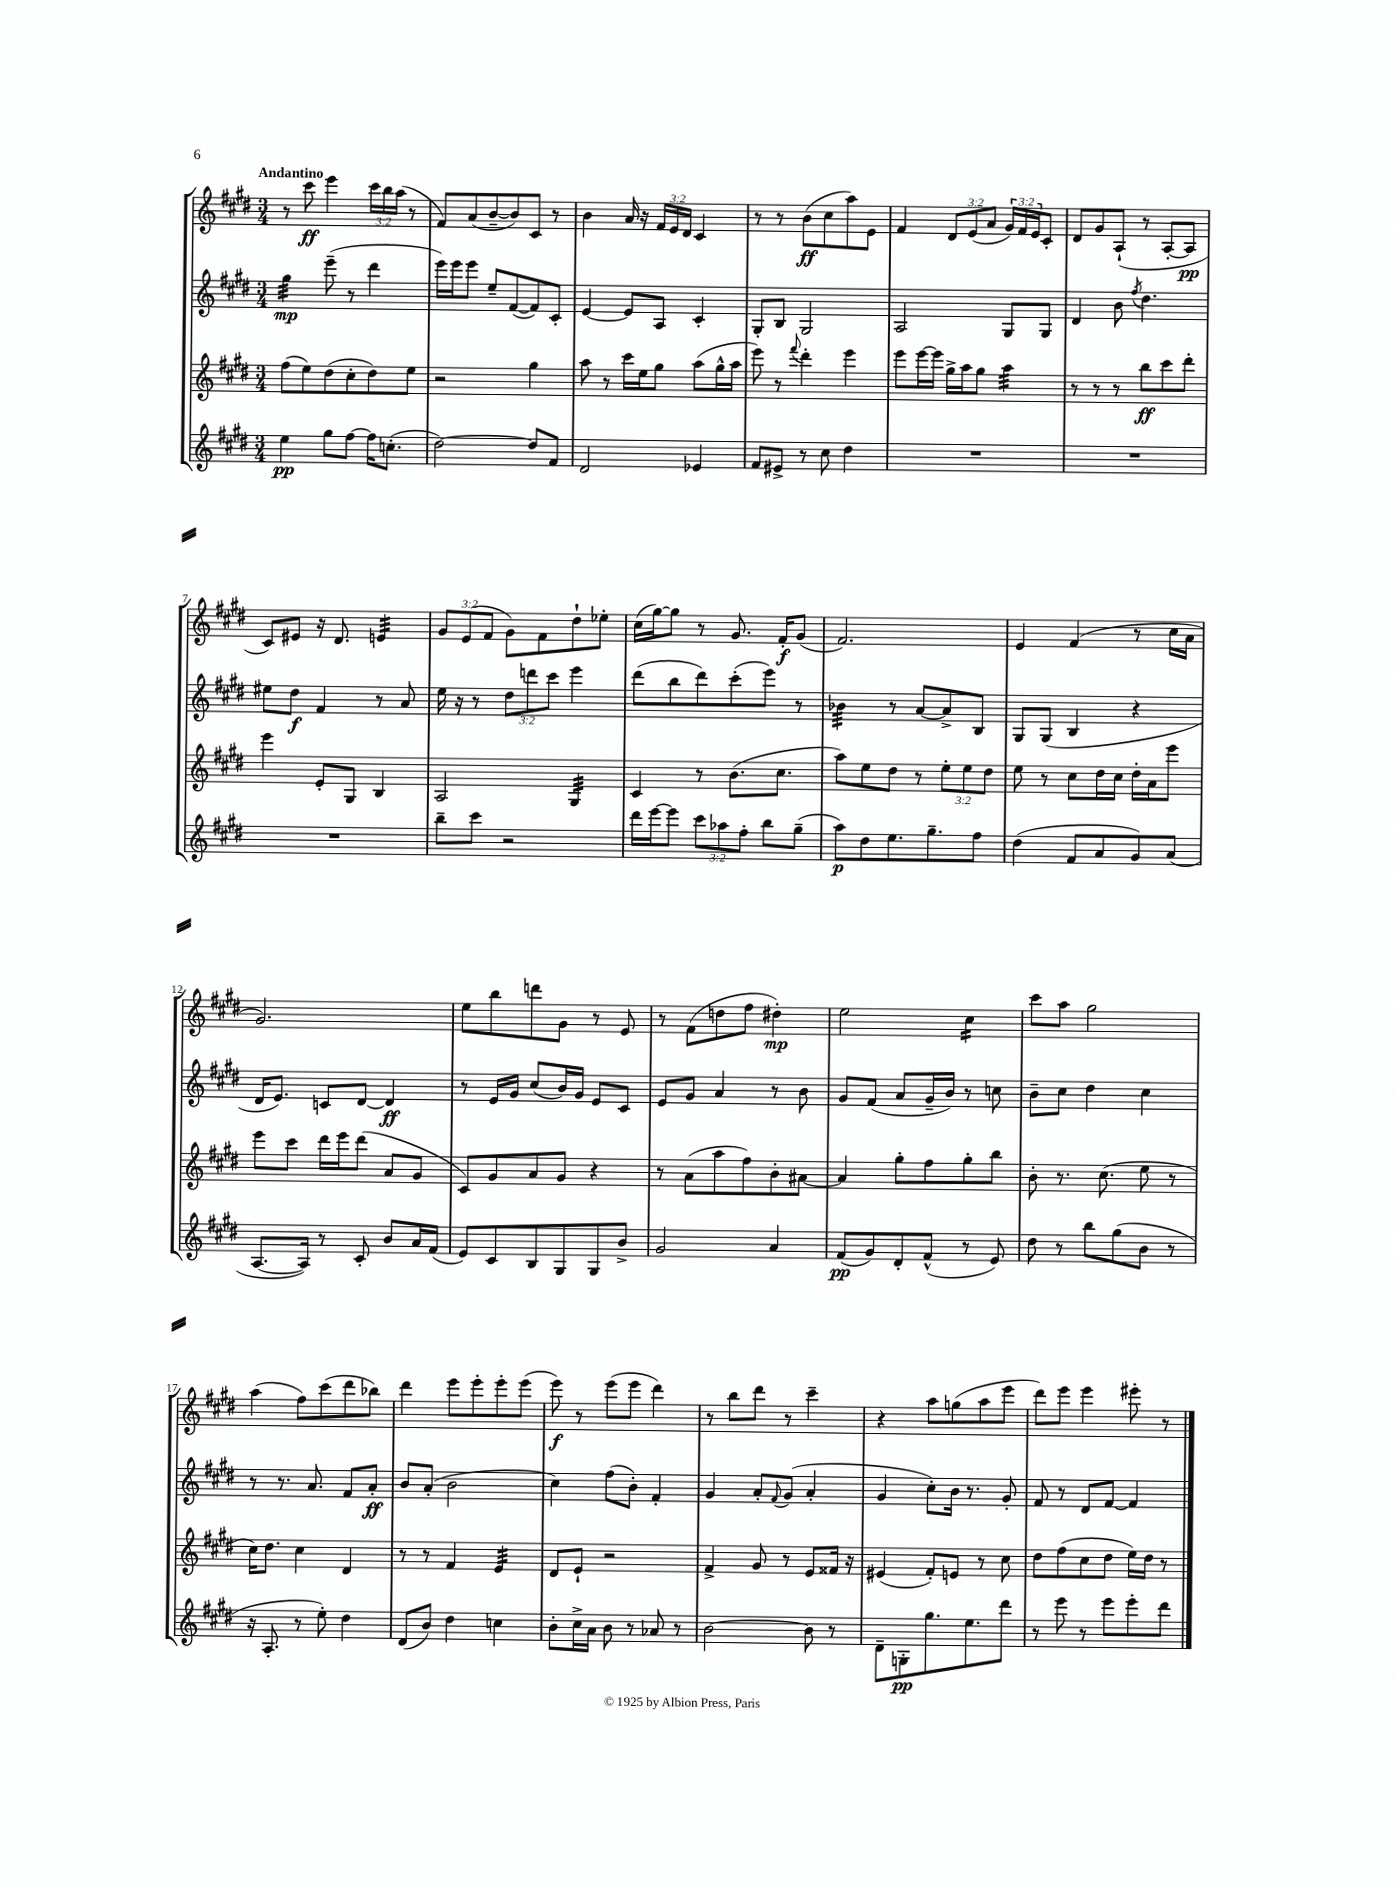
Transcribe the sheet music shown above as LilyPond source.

<<
\new StaffGroup <<
\new Staff = "s0" {
    \clef treble \key e \major \numericTimeSignature \time 3/4 \override Staff.TupletNumber.text = #tuplet-number::calc-fraction-text \tempo "Andantino"
    r8 cis'''8\ff e'''4 \tuplet 3/2 { cis'''16 b''16 a''16( } r8 |
    fis'8) a'8( b'8~-- b'8) cis'8 r8 |
    b'4 a'16 r16 \tuplet 3/2 { fis'16 e'16 dis'16 } cis'4 |
    r8 r8 b'8\ff( cis''8 a''8) e'8 |
    fis'4 \tuplet 3/2 { dis'8 e'8( a'8 } \tuplet 3/2 { gis'16) fis'16 e'16 } cis'8-. |
    dis'8 gis'8 a8-!( r8 a8~-. a8\pp |
    cis'8) eis'8 r16 dis'8. e'4:32 |
    \tuplet 3/2 { gis'8 e'8( fis'8 } gis'8) fis'8 dis''8-! ees''8-. |
    cis''16( gis''16~) gis''8 r8 gis'8. fis'16-.\f gis'8( |
    fis'2.) |
    e'4 fis'4( r8 cis''16 a'16 |
    gis'2.) |
    e''8 b''8 d'''8 gis'8 r8 e'8 |
    r8 fis'8( d''8 fis''8 dis''4-.\mp) |
    e''2 cis''4:16 |
    cis'''8 a''8 gis''2 |
    a''4( fis''8) cis'''8( dis'''8 bes''8) |
    dis'''4 e'''8 e'''8-. e'''8-. e'''8( |
    e'''8\f) r8 e'''8( e'''8 dis'''4) |
    r8 b''8 dis'''8 r8 cis'''4-- |
    r4 a''8 g''8( a''8 e'''8 |
    dis'''8) e'''8 e'''4 eis'''8-. r8 \bar "|." |
}
\new Staff = "s1" {
    \clef treble \key e \major \numericTimeSignature \time 3/4 \override Staff.TupletNumber.text = #tuplet-number::calc-fraction-text
    gis''4:32\mp e'''8--( r8 dis'''4 |
    e'''16) e'''16 e'''8 e''8-- fis'8~( fis'8) cis'8-. |
    e'4~ e'8 a8 cis'4-. |
    gis8-. b8 gis2 |
    a2 gis8 gis8 |
    dis'4 b'8 \acciaccatura { fis''8 } dis''4. |
    eis''8 dis''8\f fis'4 r8 a'8 |
    e''16 r16 r8 \tuplet 3/2 { dis''8 d'''8 cis'''8 } e'''4 |
    dis'''8( b''8 dis'''8) cis'''8-.( e'''8) r8 |
    bes'4:32 r8 a'8~ a'8-> b8 |
    gis8 gis8( b4 r4 |
    dis'16 e'8.) c'8 dis'8~ dis'4\ff |
    r8 e'16 gis'16 cis''8( b'16) gis'16 e'8 cis'8 |
    e'8 gis'8 a'4 r8 b'8 |
    gis'8 fis'8( a'8 gis'16-- b'16) r8 c''8 |
    b'8-- cis''8 dis''4 cis''4 |
    r8 r8. a'8. fis'8 a'8-.\ff |
    b'8 a'8-.( b'2 |
    cis''4) fis''8( b'8-.) fis'4-. |
    gis'4 a'8-. \appoggiatura { fis'8 } gis'8( a'4-. |
    gis'4 cis''8-.) b'16 r8. gis'8-. |
    fis'8 r8 dis'8 fis'8~ fis'4 \bar "|." |
}
\new Staff = "s2" {
    \clef treble \key e \major \numericTimeSignature \time 3/4 \override Staff.TupletNumber.text = #tuplet-number::calc-fraction-text
    fis''8( e''8) dis''8( cis''8-. dis''8) e''8 |
    r2 gis''4 |
    a''8 r8 cis'''16 e''16 gis''8 a''8( gis''16-^ a''16 |
    e'''8) r8 \appoggiatura { fis'''8 } dis'''4-. e'''4 |
    e'''8 e'''16~ e'''16 gis''16-> a''16 gis''8 a''4:32 |
    r8 r8 r8 b''8\ff cis'''8 dis'''8-. |
    e'''4 e'8-. gis8 b4 |
    a2 gis4:32 |
    cis'4 r8 b'8.( cis''8. |
    a''8) e''8 dis''8 r8 \tuplet 3/2 { e''8-. e''8 dis''8 } |
    e''8 r8 cis''8 dis''16 cis''16 dis''16-. a'16 e'''8 |
    e'''8 cis'''8 dis'''16 e'''16 dis'''8( a'8 gis'8 |
    cis'8) gis'8 a'8 gis'8 r4 |
    r8 a'8( a''8 fis''8) b'8-. ais'8~ |
    ais'4 gis''8-. fis''8 gis''8-. b''8 |
    b'8-. r8. cis''8.( e''8 r8 |
    cis''16) dis''8. cis''4 dis'4 |
    r8 r8 fis'4 e'4:32 |
    dis'8 e'8-! r2 |
    fis'4-> gis'8 r8 e'8 fisis'16 r16 |
    eis'4( fis'8-.) e'8 r8 cis''8 |
    dis''8 fis''8( cis''8 dis''8 e''16) dis''16 r8 \bar "|." |
}
\new Staff = "s3" {
    \clef treble \key e \major \numericTimeSignature \time 3/4 \override Staff.TupletNumber.text = #tuplet-number::calc-fraction-text
    e''4\pp gis''8 fis''8~ fis''16 c''8.-.( |
    dis''2~) dis''8 fis'8 |
    dis'2 ees'4 |
    fis'8 eis'8-> r8 cis''8 dis''4 |
    R2. |
    R2. |
    R2. |
    b''8-- cis'''8 r2 |
    dis'''16 e'''16~ e'''8 \tuplet 3/2 { cis'''8 aes''8 fis''8-. } b''8 gis''8--( |
    a''8\p) dis''8 e''8. gis''8.-- fis''8 |
    dis''4( fis'8 a'8 gis'8) a'8( |
    a8.~ a16) r8 cis'8-. b'8 a'16 fis'16( |
    e'8) cis'8 b8 gis8 gis8 b'8-> |
    gis'2 a'4 |
    fis'8\pp( gis'8) dis'8-. fis'8-^( r8 e'8) |
    dis''8 r8 b''8 gis''8( b'8 r8 |
    r16 a8.-. r8 e''8-.) dis''4 |
    dis'8( b'8) dis''4 c''4 |
    b'8-. cis''16-> a'16 b'8 r8 aes'8 r8 |
    b'2~ b'8 r8 |
    dis'8-- g8-.\pp gis''8. e''8. dis'''8 |
    r8 e'''8 r8 e'''8 e'''8-. dis'''8 \bar "|." |
}
>>
>>
